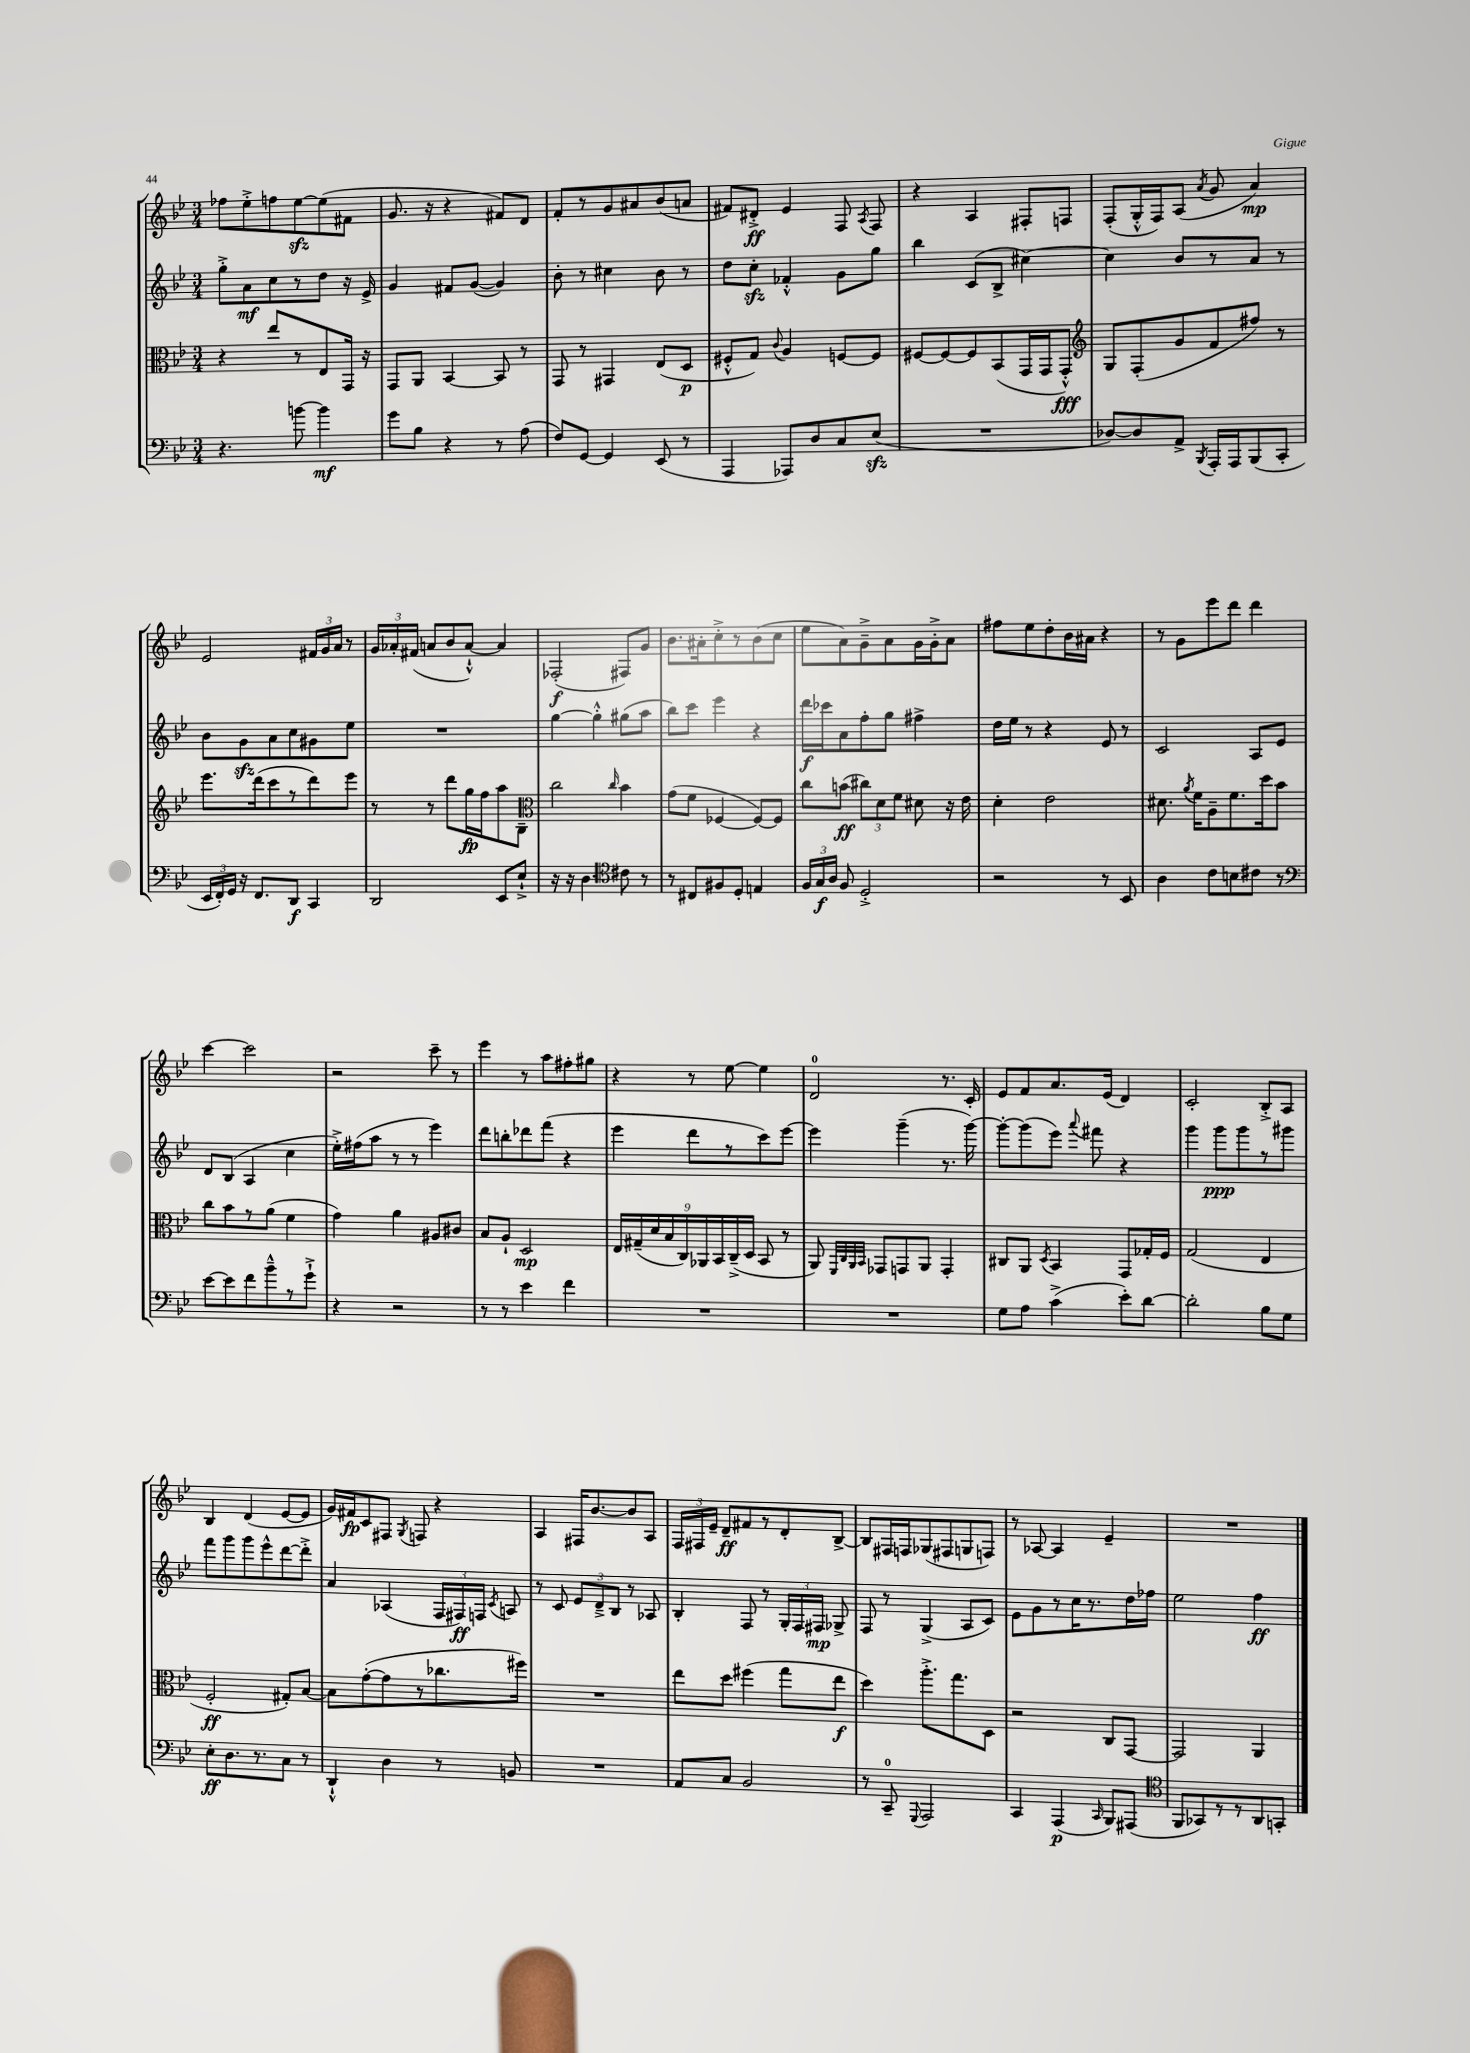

**kern	**dynam	**kern	**dynam	**kern	**dynam	**kern	**dynam
*part4	*part4	*part3	*part3	*part2	*part2	*part1	*part1
*staff4	*staff4	*staff3	*staff3	*staff2	*staff2	*staff1	*staff1
*clefF4	*	*clefC3	*	*clefG2	*	*clefG2	*
*k[b-e-]	*	*k[b-e-]	*	*k[b-e-]	*	*k[b-e-]	*
*M3/4	*	*M3/4	*	*M3/4	*	*M3/4	*
=13	=13	=13	=13	=13	=13	=13	=13
4.r	.	4r	.	8gg'^\L	.	8ff-X\L	.
.	.	.	.	8a\	mf	8ee-'^\	.
.	.	8ee-/L	.	8cc\	.	8ffn\	.
[8bn\	.	8r	.	8r	.	[8ee-zz\	.
4b\]	mf	8E-/	.	8dd\J	.	(8ee-\]	.
.	.	16GG/Jk	.	16r	.	8f#X\J	.
.	.	16r	.	16e-^/	.	.	.
=14	=14	=14	=14	=14	=14	=14	=14
8g\L	.	8GG/L	.	4g/	.	8.g/	.
8B-\J	.	8AA/J	.	.	.	.	.
.	.	.	.	.	.	16r	.
4r	.	[4BB-/	.	8f#X/L	.	4r	.
.	.	.	.	([8g/J	.	.	.
8r	.	8BB-/]	.	4g/])	.	8f#X/L)	.
(8A\	.	8r	.	.	.	8d/J	.
=15	=15	=15	=15	=15	=15	=15	=15
8F/L)	.	8GG/	.	8b-'\	.	8f'/L	.
[8GG/J	.	8r	.	8r	.	8r	.
4GG/]	.	4GG#X/	.	4cc#X\	.	8g/	.
.	.	.	.	.	.	8a#X/	.
(8EE-/	.	(8E-/L	.	8b-\	.	(8b-/	.
8r	.	8D/J	p	8r	.	8an/J	.
=16	=16	=16	=16	=16	=16	=16	=16
4AAA/	.	8F#X'^^/L	.	8dd\L	.	8f#X/L)	.
.	.	8G/J)	.	8cczz'\J	.	8d#X'^/J	ff
.	.	8qqc/	.	.	.	.	.
8AAA-X/L)	.	4A/	.	4f-X'^^/	.	4e-/	.
8D/	.	.	.	.	.	.	.
8C/	.	[8Fn/L	.	8g\L	.	8F/	.
.	.	.	.	.	.	8qA/	.
(8E-zz/J	.	8F/J]	.	8gg\J	.	8F/	.
=17	=17	=17	=17	=17	=17	=17	=17
2.r	.	[8F#X/L	.	4bb-\	.	4r	.
.	.	8F#/_	.	.	.	.	.
.	.	8F#/]	.	(8c/L	.	4A/	.
.	.	(8BB-/	.	8B-^/J	.	.	.
.	.	16GG/L	.	[4cc#X\)	.	8F#X'/L	.
.	.	16GG/J	.	.	.	.	.
.	.	8GG'^^/J)	fff	.	.	8Fn/J	.
=18	=18	=18	=18	=18	=18	=18	=18
*	*	*clefG2	*	*	*	*	*
[8D-X/L)	.	8G/L	.	4cc#\]	.	(8F'/L	.
8D-/]	.	(8F'/	.	.	.	16G'^^/L	.
.	.	.	.	.	.	16F/J)	.
8AA^/J	.	8g/	.	8b-/L	.	(8A/J	.
8qBBB-/	.	.	.	.	.	8qa/	.
16AAA'/LL	.	8f/	.	8r	.	8g/	.
16AAA/J	.	.	.	.	.	.	.
(8BBB-/	.	8ff#X/J)	.	8a/J	.	4a/)	mp
8CC'/J	.	8r	.	8r	.	.	.
!!LO:LB:g=z
=19	=19	=19	=19	=19	=19	=19	=19
24EE-/LL	.	8.eee-\L	.	8b-\L	.	2e-/	.
24FF'/)	.	.	.	.	.	.	.
24GG/JJ	.	.	.	.	.	.	.
16r	.	.	.	8gzz\	.	.	.
8.FF/L	.	(16ddd\k	.	.	.	.	.
.	.	8ccc\	.	8a\	.	.	.
8DD/J	f	8r	.	8cc\	.	.	.
4CC/	.	8ddd\)	.	8g#X\	.	24f#X/LL	.
.	.	.	.	.	.	24g/	.
.	.	.	.	.	.	24a/JJ	.
.	.	8eee-\J	.	8ee-\J	.	8r	.
=20	=20	=20	=20	=20	=20	=20	=20
2DD/	.	8r	.	2.r	.	24g/LL	.
.	.	.	.	.	.	24a-X'/	.
.	.	.	.	.	.	(24f#X/JJ	.
.	.	8r	.	.	.	8an/L	.
.	.	8ddd\L	.	.	.	8b-/	.
.	.	16gg\L	fp	.	.	[8a`^^/J)	.
.	.	16ff\J	.	.	.	.	.
8EE-/L	.	8aa\	.	.	.	4a/]	.
8E-`^/J	.	8B-~\J	.	.	.	.	.
=21	=21	=21	=21	=21	=21	=21	=21
*	*	*clefC3	*	*	*	*	*
16r	.	2cc\	.	[4gg\	.	(2F-X'/	f
16r	.	.	.	.	.	.	.
4.D\	.	.	.	.	.	.	.
.	.	.	.	4gg'^^\]	.	.	.
*clefC4	*	*	*	*	*	*	*
.	.	16qqcc/	.	.	.	.	.
8c#X\	.	4b-\	.	(8gg#X\L	.	8F#X/L)	.
8r	.	.	.	8aa\J	.	8g/J	.
=22	=22	=22	=22	=22	=22	=22	=22
8r	.	(8g\L	.	8bb-\L)	.	8.b-\L	.
8C#X/L	.	8f\J	.	8ccc\J	.	.	.
.	.	.	.	.	.	16a#X'\k	.
8F#X/	.	[4F-X/	.	4eee-\	.	8cc'^\	.
8D'/J	.	.	.	.	.	8r	.
4En/	.	8F-/L_)	.	4r	.	(8b-\	.
.	.	8F-/J]	.	.	.	8cc\J	.
=23	=23	=23	=23	=23	=23	=23	=23
24F/LL	.	8cc\L	.	16ddd\LL	f	8ee-\L	.
24G/	f	.	.	.	.	.	.
.	.	.	.	16ccc-X\J	.	.	.
24A/JJ	.	.	.	.	.	.	.
8F/	.	(8bn\J	ff	8a\	.	8a\)	.
2D'^/	.	12cc#X\L)	.	8ff'\	.	8g~^\	.
.	.	12d\	.	.	.	.	.
.	.	.	.	8gg\J	.	8a\	.
.	.	12f\J	.	.	.	.	.
.	.	8d#X\	.	4ff#X^\	.	16g\L	.
.	.	.	.	.	.	16g'^\J	.
.	.	16r	.	.	.	8a\J	.
.	.	16e-\	.	.	.	.	.
=24	=24	=24	=24	=24	=24	=24	=24
2r	.	4d'\	.	16dd\LL	.	8ff#X\L	.
.	.	.	.	16ee-\JJ	.	.	.
.	.	.	.	8r	.	8ee-\	.
.	.	2e-\	.	4r	.	8dd'\	.
.	.	.	.	.	.	16b-\L	.
.	.	.	.	.	.	16a#X\JJ	.
8r	.	.	.	8e-/	.	4r	.
8BB-/	.	.	.	8r	.	.	.
=25	=25	=25	=25	=25	=25	=25	=25
4A\	.	8.d#X\	.	2c/	.	8r	.
.	.	.	.	.	.	8g\L	.
.	.	8qa/	.	.	.	.	.
.	.	16f\KL	.	.	.	.	.
8c\L	.	8A~\	.	.	.	8eee-\	.
8Bn\	.	8.f\	.	.	.	8ddd\J	.
8c#X\J	.	.	.	8A/L	.	4ddd\	.
.	.	16dd\k	.	.	.	.	.
8r	.	8b-\J	.	8e-/J	.	.	.
!!LO:LB:g=z
=26	=26	=26	=26	=26	=26	=26	=26
*clefF4	*	*	*	*	*	*	*
[8e-\L	.	8cc\L	.	8d/L	.	[4ccc\	.
8e-\]	.	8b-\	.	(8B-/J	.	.	.
8f\	.	8r	.	4A/	.	2ccc\]	.
8b-~^^\	.	(8a\J	.	.	.	.	.
8r	.	4f\	.	4cc\	.	.	.
8g`^\J	.	.	.	.	.	.	.
=27	=27	=27	=27	=27	=27	=27	=27
4r	.	4g\)	.	16ee-'^\LL)	.	2r	.
.	.	.	.	(16ff#X\J	.	.	.
.	.	.	.	8aa\J	.	.	.
2r	.	4a\	.	8r	.	.	.
.	.	.	.	8r	.	.	.
.	.	8A#X/L	.	4eee-\)	.	8ccc~\	.
.	.	8c#X/J	.	.	.	8r	.
=28	=28	=28	=28	=28	=28	=28	=28
8r	.	8B-/L	.	8ddd\L	.	4eee-\	.
8r	.	8A`/J	.	8bbn'\	.	.	.
4e-\	.	2D/	mp	8ddd-X\	.	8r	.
.	.	.	.	(8fff\J	.	8aa\L	.
4f\	.	.	.	4r	.	8ff#X'\	.
.	.	.	.	.	.	8gg#X\J	.
=29	=29	=29	=29	=29	=29	=29	=29
2.r	.	18E-/LL	.	4eee-\	.	4r	.
.	.	(18G#X~/	.	.	.	.	.
.	.	18d/	.	.	.	.	.
.	.	18B-/	.	.	.	.	.
.	.	18C/)	.	.	.	.	.
.	.	.	.	8ddd\L	.	8r	.
.	.	18AA-X/	.	.	.	.	.
.	.	18BB-/	.	.	.	.	.
.	.	.	.	8r	.	[8ee-\	.
.	.	(18C~^/	.	.	.	.	.
.	.	18D/JJ	.	.	.	.	.
.	.	8BB-/	.	8ccc\)	.	4ee-\]	.
.	.	8r	.	[8eee-\J	.	.	.
=30	=30	=30	=30	=30	=30	=30	=30
2.r	.	8AA/)	.	4eee-\]	.	2d/	.
.	.	32qqFF/LLL	.	.	.	.	.
.	.	32qqC/	.	.	.	.	.
.	.	32qqAA/	.	.	.	.	.
.	.	32qqBB-/JJJ	.	.	.	.	.
.	.	8GG-X/L	.	.	.	.	.
.	.	8GGn/	.	(4ggg~\	.	.	.
.	.	8AA/J	.	.	.	.	.
.	.	4GG'/	.	8.r	.	8.r	.
.	.	.	.	[16ggg\)	.	16c'/	.
=31	=31	=31	=31	=31	=31	=31	=31
8G\L	.	8C#X/L	.	8ggg'\L_	.	8e-/L	.
8A\J	.	8AA/J	.	(8ggg\]	.	8f/	.
.	.	8qD/	.	.	.	.	.
(4c^\	.	4BB-/	.	8eee-\J)	.	8.a/	.
.	.	.	.	8qqaaa/	.	.	.
.	.	.	.	8fff#X\	.	.	.
.	.	.	.	.	.	(16e-/Jk	.
8e-'\L)	.	8GG/L	.	4r	.	4d/)	.
[8d\J	.	16G-X'/L	.	.	.	.	.
.	.	16F/JJ	.	.	.	.	.
=32	=32	=32	=32	=32	=32	=32	=32
2d'\]	.	(2G/	.	4ggg\	.	2c'/	.
.	.	.	.	8ggg\L	ppp	.	.
.	.	.	.	8ggg\	.	.	.
8B-\L	.	4E-/	.	8r	.	8B-'^/L	.
8G\J	.	.	.	8ggg#X\J	.	8A/J	.
!!LO:LB:g=z
=33	=33	=33	=33	=33	=33	=33	=33
8E-'\L	ff	2F'/	ff	8fff\L	.	4B-/	.
8.D\	.	.	.	8ggg\	.	.	.
.	.	.	.	8ggg\	.	(4d/	.
8.r	.	.	.	.	.	.	.
.	.	.	.	8eee-^^\	.	.	.
8C\J	.	8G#X'/L)	.	[8ddd\	.	[8e-/L	.
8r	.	[8B-/J	.	8ddd'^\J]	.	8e-/J]	.
=34	=34	=34	=34	=34	=34	=34	=34
4DD`^^/	.	8B-\L]	.	4a/	.	16g/LL)	.
.	.	.	.	.	.	16f#X/J	fp
.	.	([8g'\	.	.	.	8c/	.
4D\	.	8g\]	.	(4A-X/	.	8F#X/J	.
.	.	.	.	.	.	8qG/	.
.	.	8r	.	.	.	8Fn/	.
8r	.	8.cc-X\	.	24F/LL	.	4r	.
.	.	.	.	24F#X/)	ff	.	.
.	.	.	.	24Fn/JJ	.	.	.
.	.	.	.	8qc/	.	.	.
8BBn/	.	.	.	8An/	.	.	.
.	.	16ff#X\Jk)	.	.	.	.	.
=35	=35	=35	=35	=35	=35	=35	=35
2.r	.	2.r	.	8r	.	4A/	.
.	.	.	.	8c/	.	.	.
.	.	.	.	12e-/L	.	16F#X/KL	.
.	.	.	.	.	.	[8.b-/	.
.	.	.	.	12d~^/	.	.	.
.	.	.	.	12B-/J	.	.	.
.	.	.	.	8r	.	8b-/]	.
.	.	.	.	8A-X/	.	8A/J	.
=36	=36	=36	=36	=36	=36	=36	=36
8AA/L	.	8ee-\L	.	4B-'/	.	24F/LL	.
.	.	.	.	.	.	24F#X/	.
.	.	.	.	.	.	24e-~/JJ	.
8C/J	.	8dd\J	.	.	.	8d~/L	ff
2BB-/	.	(4ff#X\	.	8F/	.	8f#X/	.
.	.	.	.	8r	.	8r	.
.	.	8gg\L	.	24G'/LL	.	8d'/	.
.	.	.	.	24F/	.	.	.
.	.	.	.	24F#X/JJ	mp	.	.
.	.	8ee-\J	f	8G-X^/	.	[8B-^/J	.
=37	=37	=37	=37	=37	=37	=37	=37
8r	.	4dd\)	.	8F/	.	8B-/L]	.
8CC~/	.	.	.	8r	.	16F#X/L	.
.	.	.	.	.	.	16Fn/J	.
8qqGGG/	.	.	.	.	.	.	.
2AAA/	.	8.aa'^\L	.	(4G^/	.	(8G-X/	.
.	.	.	.	.	.	8F#X/	.
.	.	8.gg\	.	.	.	.	.
.	.	.	.	8A/L	.	8Gn/	.
.	.	8D\J	.	8c/J)	.	8Fn/J)	.
=38	=38	=38	=38	=38	=38	=38	=38
4CC/	.	2r	.	8e-\L	.	8r	.
.	.	.	.	8g\	.	[8A-X/	.
(4AAA/	p	.	.	8r	.	4A-/]	.
.	.	.	.	16cc\K	.	.	.
.	.	.	.	8.r	.	.	.
16qqCC/	.	.	.	.	.	.	.
8BBB-/L)	.	8C/L	.	.	.	4e-~/	.
(8AAA#X/J	.	[8GG/J	.	16dd\L	.	.	.
.	.	.	.	16ff-X\JJ	.	.	.
=39	=39	=39	=39	=39	=39	=39	=39
*clefC4	*	*	*	*	*	*	*
8FF/L	.	2GG/]	.	2ee-\	.	2.r	.
8GG-X/)	.	.	.	.	.	.	.
8r	.	.	.	.	.	.	.
8r	.	.	.	.	.	.	.
8AA/	.	4AA/	.	4ff\	ff	.	.
8GGn'/J	.	.	.	.	.	.	.
==	==	==	==	==	==	==	==
*-	*-	*-	*-	*-	*-	*-	*-
